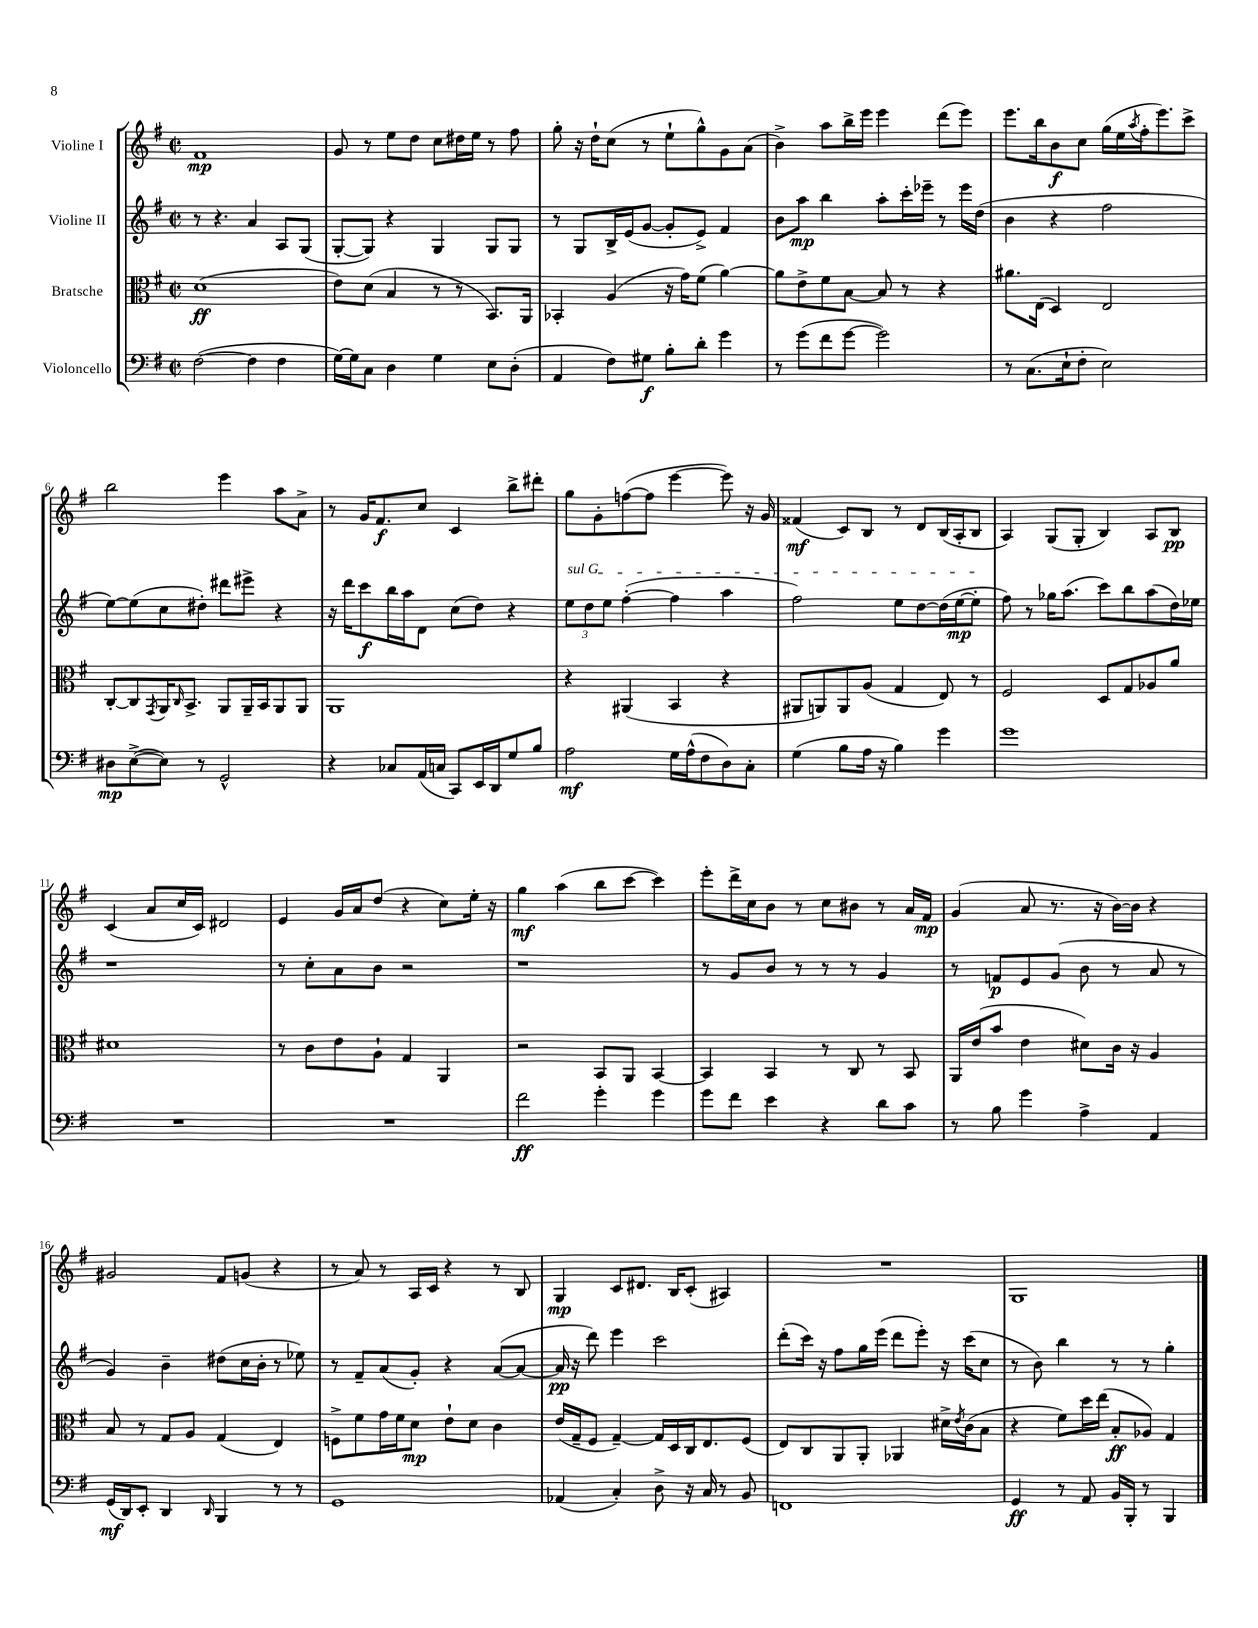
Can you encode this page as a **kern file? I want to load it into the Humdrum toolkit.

**kern	**kern	**kern	**kern
*staff4	*staff3	*staff2	*staff1
*clefF4	*clefC3	*clefG2	*clefG2
*k[f#]	*k[f#]	*k[f#]	*k[f#]
*M2/2	*M2/2	*M2/2	*M2/2
*met(c|)	*met(c|)	*met(c|)	*met(c|)
([2F#\	(1d	8r	1f#
.	.	4.r	.
4F#\]	.	4a/	.
4F#\	.	8A/L	.
.	.	(8G/J	.
=	=	=	=
[16G\LL)	8e\L)	[8G'/L	8g/
16G\]J	.	.	.
8C\J	(8d\J	8G/]J)	8r
4D\	4B/	4r	8ee\L
.	.	.	8dd\J
4G\	8r	4G/	8cc\L
.	8r	.	16dd#\L
.	.	.	16ee\JJ
8E\L	8.BB/L)	8G/L	8r
(8D'\J	.	8G/J	8ff#\
.	16AA/Jk	.	.
=	=	=	=
4AA/	4BB-'/	8r	8gg'\
.	.	8G/L	16r
.	.	.	16dd`\LK
8F#\L)	(4A/	16B^/L	(8cc\J
.	.	(16e/J	.
8G#\J	.	[8g/J	8r
8B'\L	16r	8g'/]L	8ee`\L
.	16g\LK)	.	.
8d'\J	(8f#\J	8e^/J)	8gg^^\)
4g\	[4a\)	4f#/	8g\
.	.	.	(8a\J
=	=	=	=
8r	8a\]L	8b\L	4b^\)
(8g\L	8e^\	8aa\J	.
8f#\	8f#\	4bb\	8aa\L
[8g\J	[8B\J	.	16bb^\L
.	.	.	16eee\JJ
2g\])	8B/]	8aa'\L	4eee\
.	8r	16ccc'\L	.
.	.	16eee-~\JJ	.
.	4r	8r	(8ddd\L
.	.	16eee-\LL	8eee\J)
.	.	(16dd\JJ	.
=	=	=	=
8r	8.a#\L	4b\	8.eee\L
(8.C\L	.	.	.
.	(16E\Jk	.	16bb\k
.	4D/)	4r	8b\
16E`\k	.	.	.
8F#'\J	.	.	8cc\J
2E\)	2E/	2ff#\	(16gg\LL
.	.	.	16ee\
.	.	.	8qaa/
.	.	.	16ff#'\J
.	.	.	8.eee\)
.	.	.	8ccc^\J
=	=	=	=
8D#\L	[8C'/L	[8ee\L)	2bb\
([8E^\	8C/]	(8ee\]	.
.	8qGG/	.	.
8E\]J)	16AA/K	8cc\	.
.	16qqC/	.	.
.	8.BB^/J	.	.
8r	.	8dd#'\J)	.
2GG^^/	8AA/L	8ddd#\L	4eee\
.	16AA~/L	8eee#^\J	.
.	16BB/J	.	.
.	8AA/	4r	8aa\L
.	8AA/J	.	8a^\J
=	=	=	=
4r	1AA	16r	8r
.	.	16ddd\LK	.
.	.	8ccc\	16g/LK
.	.	.	8.f#/
8C-/L	.	16bb\L	.
.	.	16aa\J	.
(16AA/L	.	8d\J	8cc/J
16C/JJ	.	.	.
8CC/L)	.	(8cc\L	4c/
16EE/L	.	8dd\J)	.
16DD/J	.	.	.
8G/	.	4r	8bb^\L
8B/J	.	.	8ddd#'\J
=	=	=	=
2A\	4r	12ee\L	8gg\L
.	.	12dd\	.
.	.	.	8g'\
.	.	12ee\J	.
.	(4AA#/	([4ff#'\	([8ff\
.	.	.	8ff\]J
16G\LL	4BB/	4ff#\]	[4eee\
(16A^^\J	.	.	.
8F#\	.	.	.
8D\)	4r	4aa\	8eee\])
8C'\J	.	.	16r
.	.	.	16g/
=	=	=	=
(4G\	8AA#/L	2ff#\)	(4f##/
.	8AA/)	.	.
8B\L	8AA/	.	8c/L)
16A\Jk	(8A/J	.	8B/J
16r	.	.	.
4B\)	4G/	8ee\L	8r
.	.	[8dd\	8d/L
4g\	8E/)	(16dd\]L	(16B/L
.	.	[16ee\J	16A'/J
.	8r	8ee'\]J	8B/J
=	=	=	=
1g	2F#/	8ff#\)	4A/)
.	.	8r	.
.	.	16gg-\LK	(8G/L
.	.	(8.aa\J	.
.	.	.	8G'/J
.	8D/L	8ccc\L)	4B/)
.	8G/	8bb\	.
.	8A-/	(8aa\	8A/L
.	8a/J	16dd\L)	8B/J
.	.	16ee-\JJ	.
=	=	=	=
1r	1d#	1r	(4c/
.	.	.	8a/L
.	.	.	16cc/L
.	.	.	16c/JJ)
.	.	.	2d#/
=	=	=	=
1r	8r	8r	4e/
.	8c\L	8cc'\L	.
.	8e\	8a\	16g/LL
.	.	.	16a/J
.	8A`\J	8b\J	(8dd/J
.	4G/	2r	4r
.	4AA/	.	8cc\L)
.	.	.	16ee'\Jk
.	.	.	16r
=	=	=	=
2f#\	2r	1r	4gg\
.	.	.	(4aa\
4g'\	8BB/L	.	8bb\L
.	8AA/J	.	[8ccc\J
4g\	[4BB/	.	4ccc\])
=	=	=	=
8g\L	4BB/]	8r	8eee'\L
8f#\J	.	8g/L	16ddd^\L
.	.	.	16cc\J
4e\	4BB/	8b/J	8b\J
.	.	8r	8r
4r	8r	8r	8cc\L
.	8C/	8r	8b#\J
8d\L	8r	4g/	8r
8c\J	8BB/	.	16a/LL
.	.	.	16f#/JJ
=	=	=	=
8r	16AA/LL	8r	(4g/
.	(16e/J	.	.
8B\	8b/J	8f/L	.
4g\	4e\	8e/	8a/
.	.	(8g/J	8.r
4A^\	8d#\L)	8b\	.
.	.	.	16r
.	16c\Jk	8r	[16b\LL)
.	16r	.	16b\]JJ
4AA/	4A/	8a/	4r
.	.	8r	.
=	=	=	=
(16GG/LL	8B/	4g/)	2g#/
16DD/J)	.	.	.
8EE'/J	8r	.	.
4DD/	8G/L	4b~\	.
.	8A/J	.	.
16qqDD/	.	.	.
4BBB/	(4G/	(8dd#\L	8f#/L
.	.	16cc\L	(8g/J
.	.	16b'\JJ	.
8r	4E/)	8r	4r
8r	.	8ee-\)	.
=	=	=	=
1GG	8F^\L	8r	8r
.	8f#\	8f#~/L	8a/)
.	16g\L	(8a/	8r
.	16f#\J	.	.
.	8d\J	8g'/J)	16A/LL
.	.	.	16c/JJ
.	8e`\L	4r	4r
.	8d\J	.	.
.	4c\	([8a/L	8r
.	.	8a/_J	8B/
=	=	=	=
(4AA-/	(16e/LL	16a/]	4G/
.	16G~/J	16r	.
.	8F#/J	8ddd\)	.
4C'/)	[4G~/)	4eee\	8c/L
.	.	.	8.d#/J
8D^\	16G/]LL	2ccc\	.
.	16D/	.	16B/LK
16r	16C/J	.	(8c'/J
16C/	8.E/	.	.
8r	.	.	4A#/)
8BB/	(8F#/J	.	.
=	=	=	=
1FF	8E/L)	(8ddd'\L	1r
.	8C/	16ccc\Jk)	.
.	.	16r	.
.	8AA/	8ff#\L	.
.	8AA'/J	16gg\L	.
.	.	(16eee\JJ	.
.	4AA-/	8ddd\L	.
.	.	8eee'\J)	.
.	16d#^\LL	16r	.
.	8qe/	.	.
.	(16c\J	(16ccc\LK	.
.	8B\J	8cc\J	.
=	=	=	=
4GG/	4r	8r	1G
.	.	8b\)	.
8r	8f#\L)	4bb\	.
8AA/	16dd\L	.	.
.	(16ee\JJ	.	.
16BB/LL	8B'/L	8r	.
16BBB'/JJ	.	.	.
8r	8A-/J)	8r	.
4BBB/	4G/	4gg'\	.
==	==	==	==
*-	*-	*-	*-
